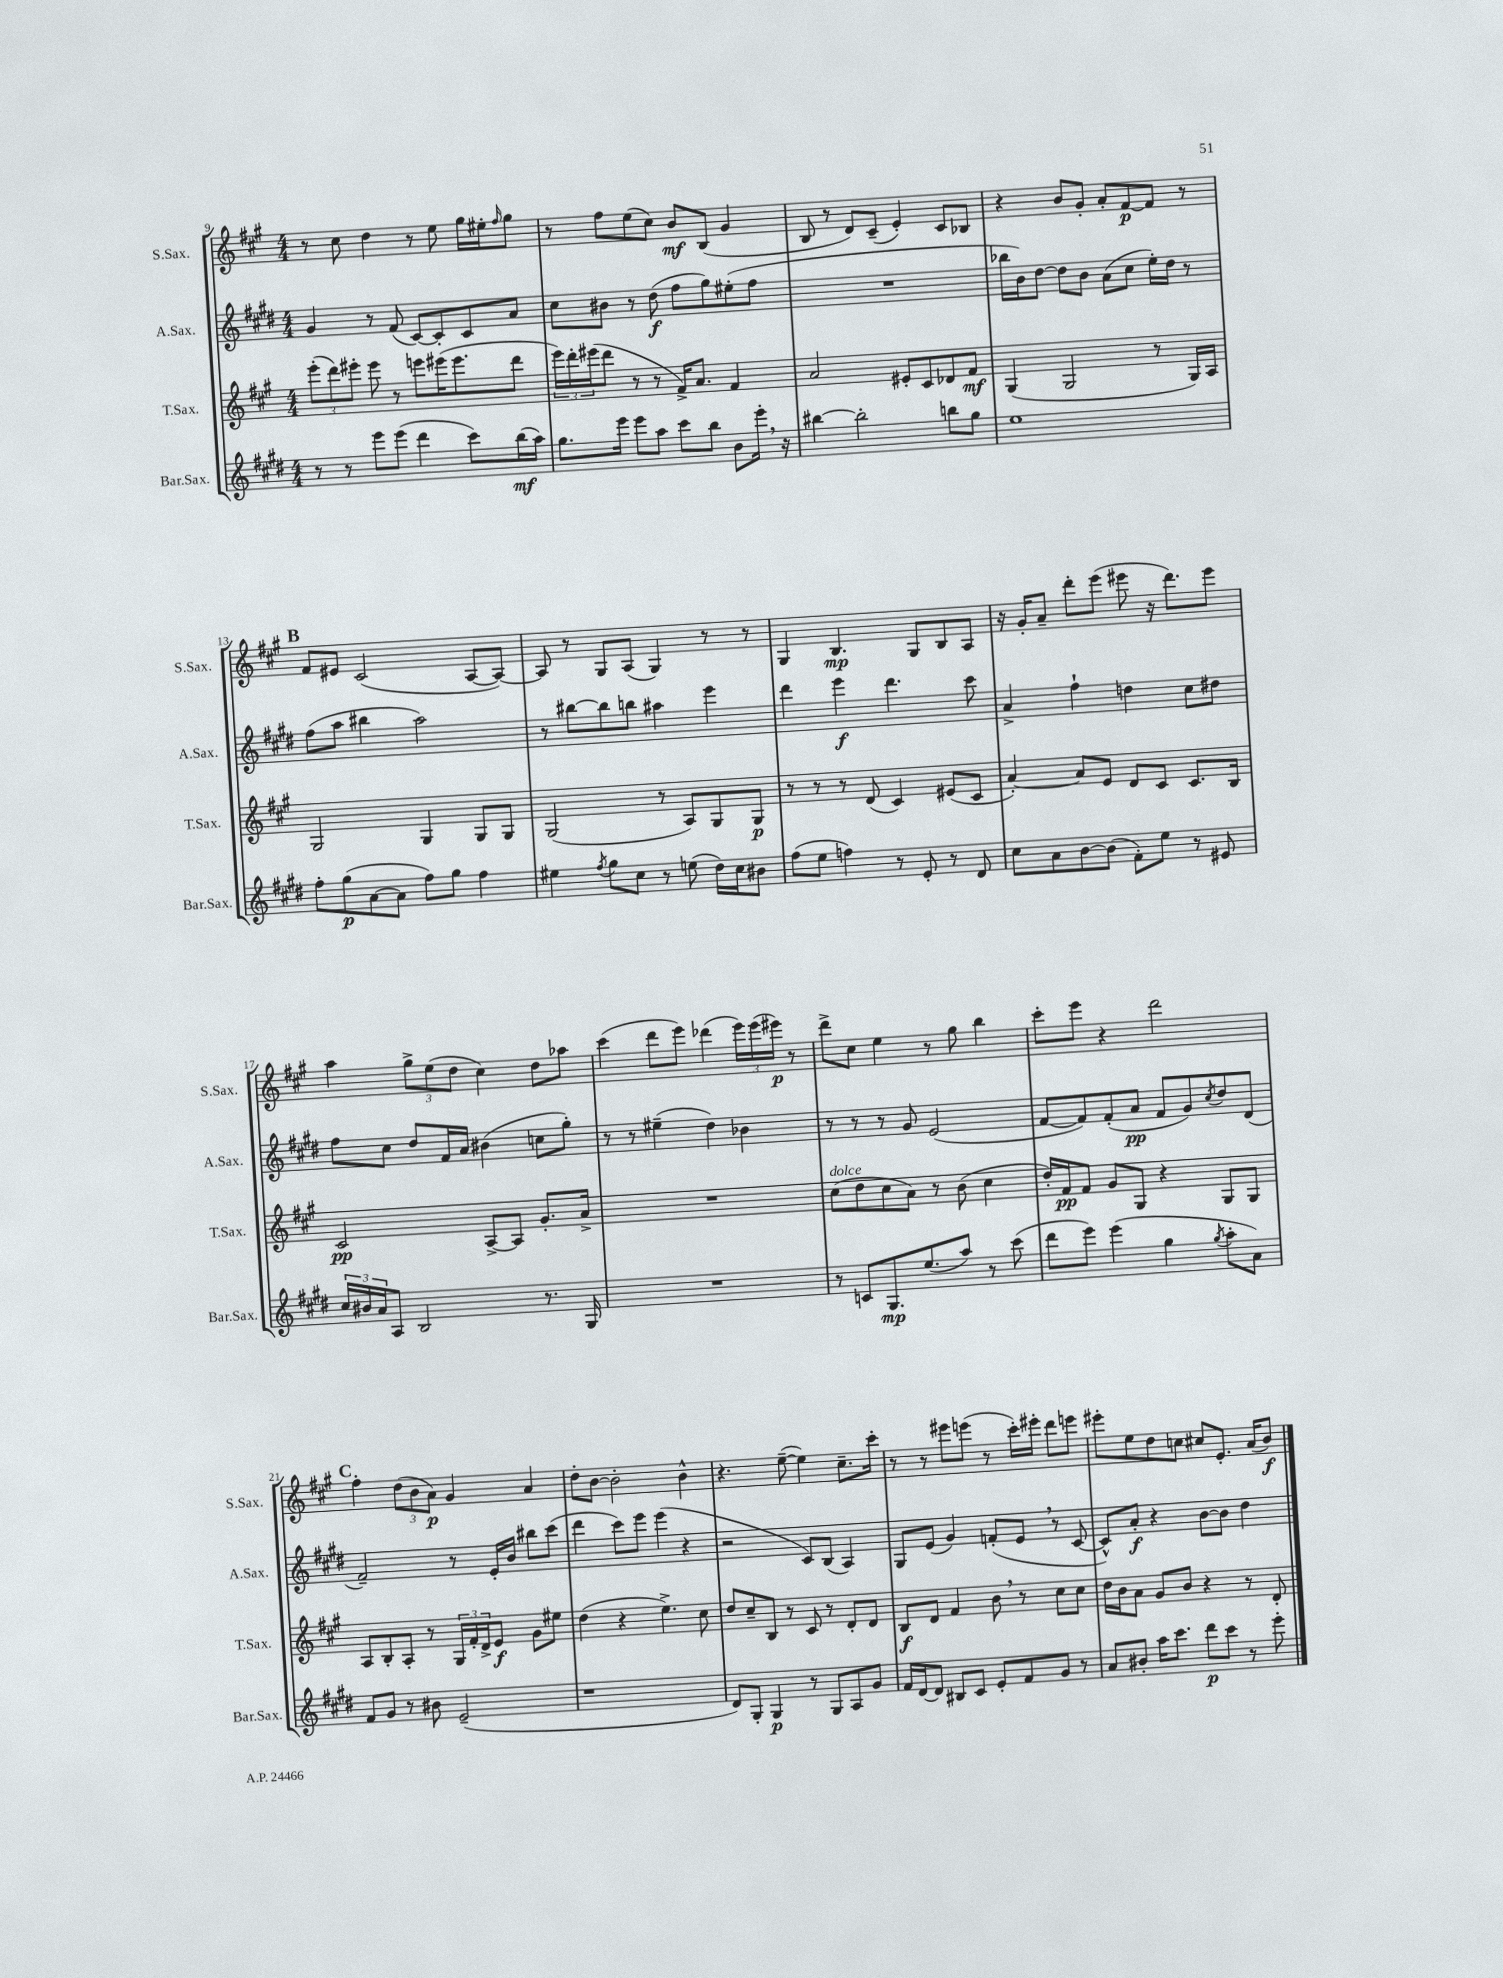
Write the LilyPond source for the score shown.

<<
\new StaffGroup <<
\new Staff = "s0" \with { instrumentName = "S.Sax." shortInstrumentName = "S.Sax." } {
    \clef treble \key a \major \numericTimeSignature \time 4/4
    r8 cis''8 d''4 r8 e''8 gis''16 eis''16-. \grace { fis''16 } gis''8 |
    r8 fis''8 e''8( cis''8) b'8\mf b8( gis'4 |
    b8 r8 d'8) cis'8--( e'4-.) cis'8 bes8 |
    r4 b'8 gis'8-. a'8-. fis'8~\p fis'8 r8 |
    \mark \markup { \bold "B" } fis'8 eis'8 cis'2( a8~ a8~) |
    a8 r8 gis8 a8( gis4) r8 r8 |
    gis4 b4.\mp gis8 b8 a8 |
    r16 gis'16-. a'8-- d'''8-. e'''8( eis'''8 r16 d'''8.) eis'''8 |
    a''4 \tuplet 3/2 { gis''8-> e''8( d''8 } cis''4) d''8 aes''8 |
    cis'''4( d'''8 e'''8) des'''4( \tuplet 3/2 { e'''16) e'''16( eis'''16\p) } r8 |
    d'''8-> cis''8 e''4 r8 gis''8 b''4 |
    cis'''8-. e'''8 r4 d'''2 |
    \mark \markup { \bold "C" } fis''4-. \tuplet 3/2 { d''8( b'8 a'8\p) } gis'4 a'4 |
    d''8-. b'8~ b'2-. b'4-^ |
    r4. e''8~--( e''4) cis''8.-- cis'''16-. |
    r8 r8 eis'''8 e'''8( r8 cis'''16-.) eis'''16-. d'''8 e'''8 |
    eis'''8-. e''8 d''8 c''8 cis''8 e'8.-. a'16( b'8\f) \bar "|." |
}
\new Staff = "s1" \with { instrumentName = "A.Sax." shortInstrumentName = "A.Sax." } {
    \clef treble \key e \major \numericTimeSignature \time 4/4
    gis'4 r8 fis'8( cis'8~) cis'8-. cis'8 a'8 |
    cis''8 bis'8 r8 dis''8\f( fis''8 gis''8) eis''8-.( fis''8 |
    R1 |
    bes''16 b'16) dis''8~ dis''8 b'8 a'8( cis''8 e''16-.) dis''16 r8 |
    \mark \markup { \bold "B" } fis''8( a''8 bis''4 a''2) |
    r8 bis''8~ bis''8 b''8 ais''4 e'''4 |
    dis'''4 e'''4\f dis'''4. cis'''8 |
    a'4-> fis''4-! d''4 cis''8 dis''8 |
    fis''8 cis''8 dis''8 fis'16 a'16 bis'4( c''8 gis''8-.) |
    r8 r8 eis''4--( dis''4) bes'4 |
    r8 r8 r8 gis'8 e'2( |
    fis'8~ fis'8) fis'8-.( a'8\pp fis'8 gis'8) \acciaccatura { cis''8 } dis''8 dis'8( |
    \mark \markup { \bold "C" } fis'2--) r8 e'16-. b'16 bis''8 cis'''8( |
    dis'''4 cis'''8) e'''8 e'''4( r4 |
    r2 cis'8) b8( a4) |
    gis8 e'8( gis'4) f'8-.( e'8 \breathe r8 cis'8~ |
    cis'8-^) a'8-.\f r4 b'8~ b'8 dis''4 \bar "|." |
}
\new Staff = "s2" \with { instrumentName = "T.Sax." shortInstrumentName = "T.Sax." } {
    \clef treble \key a \major \numericTimeSignature \time 4/4
    \tuplet 3/2 { e'''8-.( d'''8) eis'''8-. } eis'''8 r8 e'''8 eis'''16( eis'''8. d'''8 |
    \tuplet 3/2 { e'''16) d'''16-. eis'''16( } d'''8 r8 r8 fis'16->) a'8. fis'4 |
    a'2 eis'8-. cis'8 des'8 fis'8\mf |
    gis4( gis2 r8 gis16) a16 |
    \mark \markup { \bold "B" } gis2 gis4 gis8 gis8 |
    gis2( r8 a8) gis8 gis8\p |
    r8 r8 r8 d'8( cis'4) eis'8( cis'8 |
    a'4~-.) a'8 e'8 d'8 cis'8 cis'8. b16 |
    cis'2\pp a8~-> a8 gis'8.-. a'16-> |
    R1 |
    cis''8^\markup { \italic "dolce" }( d''8 cis''8 a'8) r8 b'8( cis''4 |
    d''16-.) fis'16\pp fis'8 gis'8 gis8 r4 gis8 gis8 |
    \mark \markup { \bold "C" } a8 b8-. a8-. r8 \tuplet 3/2 { gis16 fis'16-. d'16-> } e'8\f gis'8 eis''8 |
    d''4( r4 e''4.->) cis''8 |
    d''8 cis''8-- b8 r8 cis'8 r8 d'8-. d'8 |
    b8\f d'8 fis'4 b'8 \breathe r8 cis''8 cis''8 |
    d''16 b'16 a'8 gis'8 b'8 r4 r8 d'8-. \bar "|." |
}
\new Staff = "s3" \with { instrumentName = "Bar.Sax." shortInstrumentName = "Bar.Sax." } {
    \clef treble \key e \major \numericTimeSignature \time 4/4
    r8 r8 e'''8 e'''8( dis'''4 cis'''8) b''16\mf( a''16) |
    gis''8. e'''16 e'''8 a''8 cis'''8 b''8 b'8 e'''16-. \breathe r16 |
    bis''4~ bis''2-. b''8 gis''8 |
    e''1 |
    \mark \markup { \bold "B" } fis''8-. gis''8\p( a'8~ a'8 fis''8) gis''8 fis''4 |
    eis''4 \acciaccatura { fis''8 } gis''8 cis''8 r8 e''8( dis''16) cis''16 bis'8 |
    fis''8( e''8 f''4) r8 e'8-. r8 dis'8 |
    cis''8 a'8 b'8~ b'8( fis'8-.) e''8 r8 eis'8 |
    \tuplet 3/2 { cis''16 bis'16 a'16 } a8 b2 r8. gis16 |
    R1 |
    r8 c'8 gis8.\mp e''8.( a''8) r8 cis'''8( |
    dis'''8 e'''8) e'''4( gis''4 \acciaccatura { gis''8 } a''8-. a'8) |
    \mark \markup { \bold "C" } fis'8 gis'8 r8 bis'8 e'2--( |
    r1 |
    dis'8) gis8-. gis4\p r8 gis8 a8 gis'8 |
    fis'16 dis'16~ dis'8 bis8 cis'8 e'8-. fis'8 gis'8 r8 |
    a'8 bis'8-. a''16 cis'''8. dis'''8\p cis'''8 r8 e'''8-. \bar "|." |
}
>>
>>
\layout { \context { \Score currentBarNumber = #9 } }
